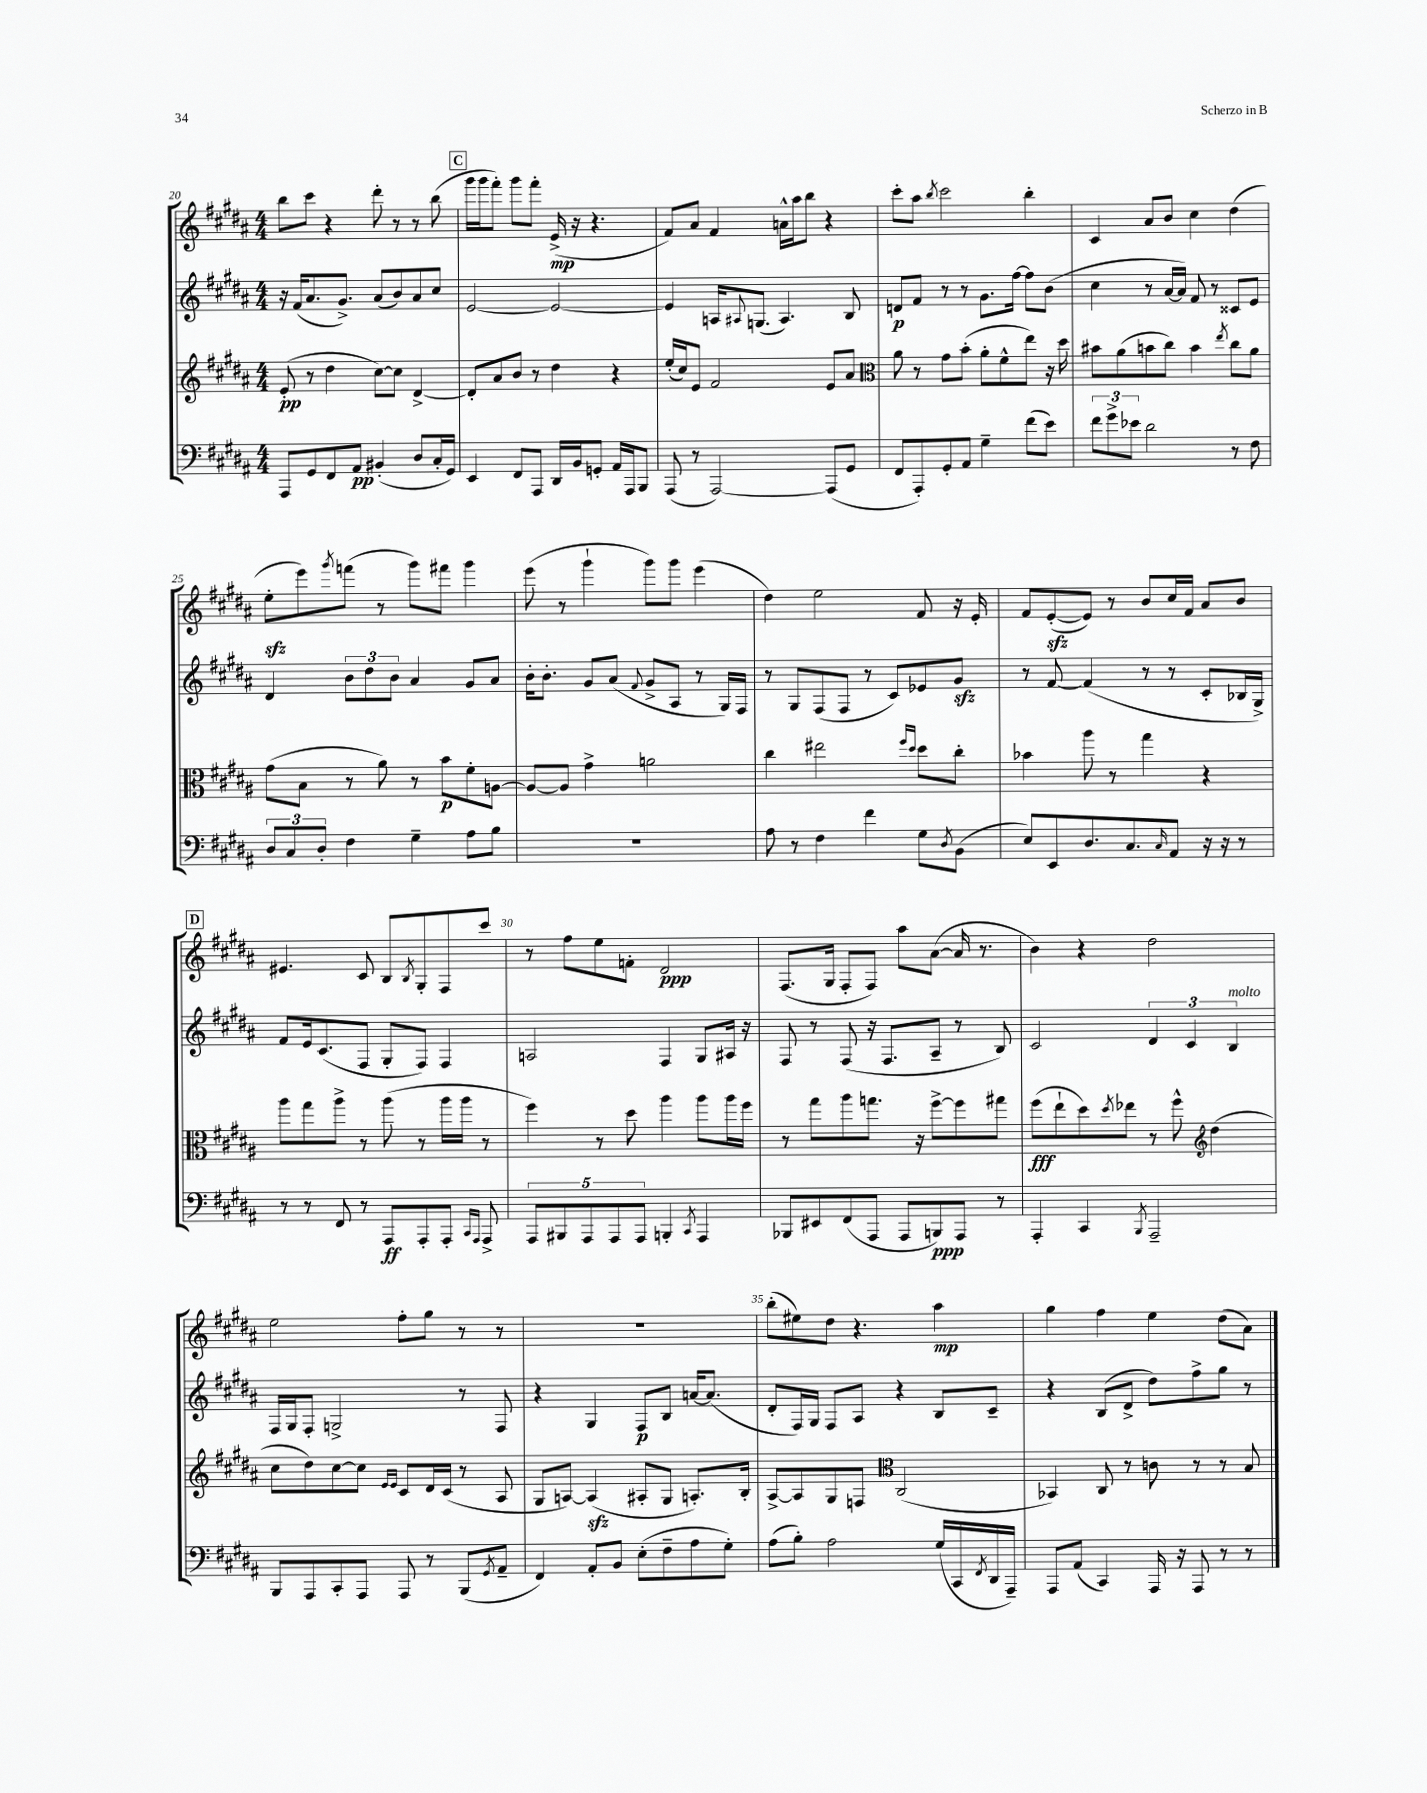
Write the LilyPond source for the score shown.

<<
\new StaffGroup <<
\new Staff = "s0" {
    \clef treble \key b \major \numericTimeSignature \time 4/4
    b''8 cis'''8 r4 dis'''8-. r8 r8 b''8( |
    \mark \markup { \box "C" } gis'''16 gis'''16 fis'''8-.) gis'''8 fis'''8-. e'16->\mp( r16 r4. |
    fis'8) ais'8 fis'4 a'16-^ ais''16 b''8 r4 |
    cis'''8-. ais''8 \acciaccatura { b''8 } cis'''2 b''4-. |
    cis'4 ais'8 b'8 cis''4 dis''4( |
    e''8-.\sfz e'''8) \acciaccatura { gis'''8 } f'''8( r8 gis'''8) fis'''8 gis'''4 |
    e'''8( r8 gis'''4-! gis'''8) gis'''8 e'''4( |
    dis''4) e''2 fis'8 r16 e'16-. |
    fis'8 e'8~-.\sfz( e'8) r8 b'8 cis''16 fis'16 ais'8 b'8 |
    \mark \markup { \box "D" } eis'4. cis'8 b8 \acciaccatura { b8 } gis8-. fis8 cis'''8 |
    r8 fis''8 e''8 f'8-. dis'2\ppp |
    fis8.( gis16 fis8-. fis8) ais''8 ais'8~( ais'16 r8. |
    b'4) r4 dis''2 |
    e''2 fis''8-. gis''8 r8 r8 |
    R1 |
    b''8-.( eis''8) dis''8 r4. ais''4\mp |
    gis''4 fis''4 e''4 dis''8( ais'8) \bar "|." |
}
\new Staff = "s1" {
    \clef treble \key b \major \numericTimeSignature \time 4/4
    r16 fis'16( ais'8. gis'8.->) ais'8( b'8) ais'8 cis''8 |
    \mark \markup { \box "C" } e'2~ e'2~ |
    e'4 a16 \appoggiatura { ais8 } g8.( ais4.) b8 |
    d'8\p fis'8 r8 r8 gis'8. fis''16~ fis''8 b'8( |
    cis''4 r8 ais'16~ ais'16) fis'8 r8 cisis'8 e'8 |
    dis'4 \tuplet 3/2 { b'8 dis''8 b'8 } ais'4 gis'8 ais'8 |
    b'16-. b'8.-. gis'8 ais'8( \appoggiatura { fis'8 } gis'8-> ais8 r8 gis16) fis16 |
    r8 gis8 fis8( fis8 r8 cis'8) ees'8 gis'8\sfz |
    r8 fis'8~ fis'4( r8 r8 cis'8-. bes16 gis16->) |
    \mark \markup { \box "D" } fis'8 e'16 cis'8.( fis8 gis8-. fis8) fis4 |
    a2 fis4 gis8 ais16 r16 |
    fis8 r8 fis8( r16 fis8. ais8-- r8 b8) |
    cis'2 \tuplet 3/2 { dis'4 cis'4 b4^\markup { \italic "molto" } } |
    fis16 gis16 fis8-. g2-> r8 fis8 |
    r4 gis4 fis8\p b8 a'16~ a'8.( |
    dis'8-. fis16) gis16 fis8 ais8 r4 b8 cis'8-- |
    r4 b8( dis'8-> dis''8) fis''8-> gis''8 r8 \bar "|." |
}
\new Staff = "s2" {
    \clef treble \key b \major \numericTimeSignature \time 4/4
    e'8-.\pp( r8 dis''4 cis''8~) cis''8 dis'4~-> |
    \mark \markup { \box "C" } dis'8-. ais'8 b'8 r8 dis''4 r4 |
    e''16-.( cis''16) e'8 fis'2 e'8 ais'8 |
    \clef alto ais'8 r8 gis'8 b'8-.( ais'8-. fis'8-^ e''8) r16 dis''16 |
    bis'8 ais'8( b'8 cis''8) b'4 \acciaccatura { e''8 } cis''8 ais'8 |
    gis'8( b8 r8 ais'8) r8 b'8\p fis'8-. a8~ |
    a8~ a8 gis'4-> a'2 |
    cis''4 eis''2 \grace { fis''16 dis''16 } dis''8 cis''8-. |
    bes'4 ais''8 r8 gis''4 r4 |
    \mark \markup { \box "D" } ais''8 gis''8 ais''8-> r8 ais''8( r8 ais''16 ais''16 r8 |
    fis''4) r8 dis''8 ais''4 ais''8 ais''16 fis''16 |
    r8 gis''8 ais''8 g''8. r16 fis''8~-> fis''8 gis''8 |
    fis''8\fff( e''8-! dis''8) \acciaccatura { dis''8 } ees''8 r8 fis''8-^ \clef treble dis''4( |
    cis''8 dis''8) cis''8~ cis''8 \grace { e'16 e'16 } cis'8 dis'16 cis'16( r8 ais8 |
    gis8 a8~) a4\sfz( ais8-. gis8 a8.-.) b16-. |
    ais8~-> ais8 gis8 f8 \clef alto cis2( |
    bes,4) cis8 r8 c'8 r8 r8 b8 \bar "|." |
}
\new Staff = "s3" {
    \clef bass \key b \major \numericTimeSignature \time 4/4
    ais,,8 gis,8 fis,8 ais,8\pp bis,4-.( dis8 cis16-. gis,16) |
    \mark \markup { \box "C" } e,4 fis,8 ais,,8 dis,16 b,16 g,8-. ais,16 ais,,16 b,,8 |
    ais,,8( r8 ais,,2~) ais,,8( gis,8 |
    fis,8 ais,,8-.) gis,8-. ais,8 gis4-- fis'8( e'8) |
    \tuplet 3/2 { fis'8 gis'8-> ees'8 } dis'2 r8 fis8 |
    \tuplet 3/2 { dis8 cis8 dis8-. } fis4 gis4-- ais8 b8 |
    R1 |
    ais8 r8 fis4 fis'4 gis8 \acciaccatura { dis8 } b,8( |
    e8) e,8 dis8. cis8. \grace { cis16 } ais,8 r16 r16 r8 |
    \mark \markup { \box "D" } r8 r8 fis,8 r8 ais,,8\ff ais,,8-. ais,,8-. \grace { cis,16 ais,,16 } ais,,8-> |
    \tuplet 5/4 { ais,,8 bis,,8 ais,,8 ais,,8 ais,,8 } b,,4-. \acciaccatura { cis,8 } ais,,4 |
    bes,,8 eis,8 fis,8( ais,,8 ais,,8 b,,8\ppp) ais,,8 r8 |
    ais,,4-. cis,4 \acciaccatura { b,,8 } ais,,2-- |
    b,,8 ais,,8 cis,8-. ais,,8 ais,,8 r8 b,,8( \acciaccatura { gis,8 } ais,8-- |
    fis,4) ais,8-. b,8 e8-.( fis8-- ais8 gis8-.) |
    ais8( b8-.) ais2 gis16( cis,16 \acciaccatura { fis,8 } dis,16 ais,,16--) |
    ais,,8 ais,8( cis,4) ais,,16 r16 ais,,8 r8 r8 \bar "|." |
}
>>
>>
\layout { \context { \Score currentBarNumber = #20 \override BarNumber.break-visibility = ##(#f #t #t) barNumberVisibility = #(every-nth-bar-number-visible 5) } }
